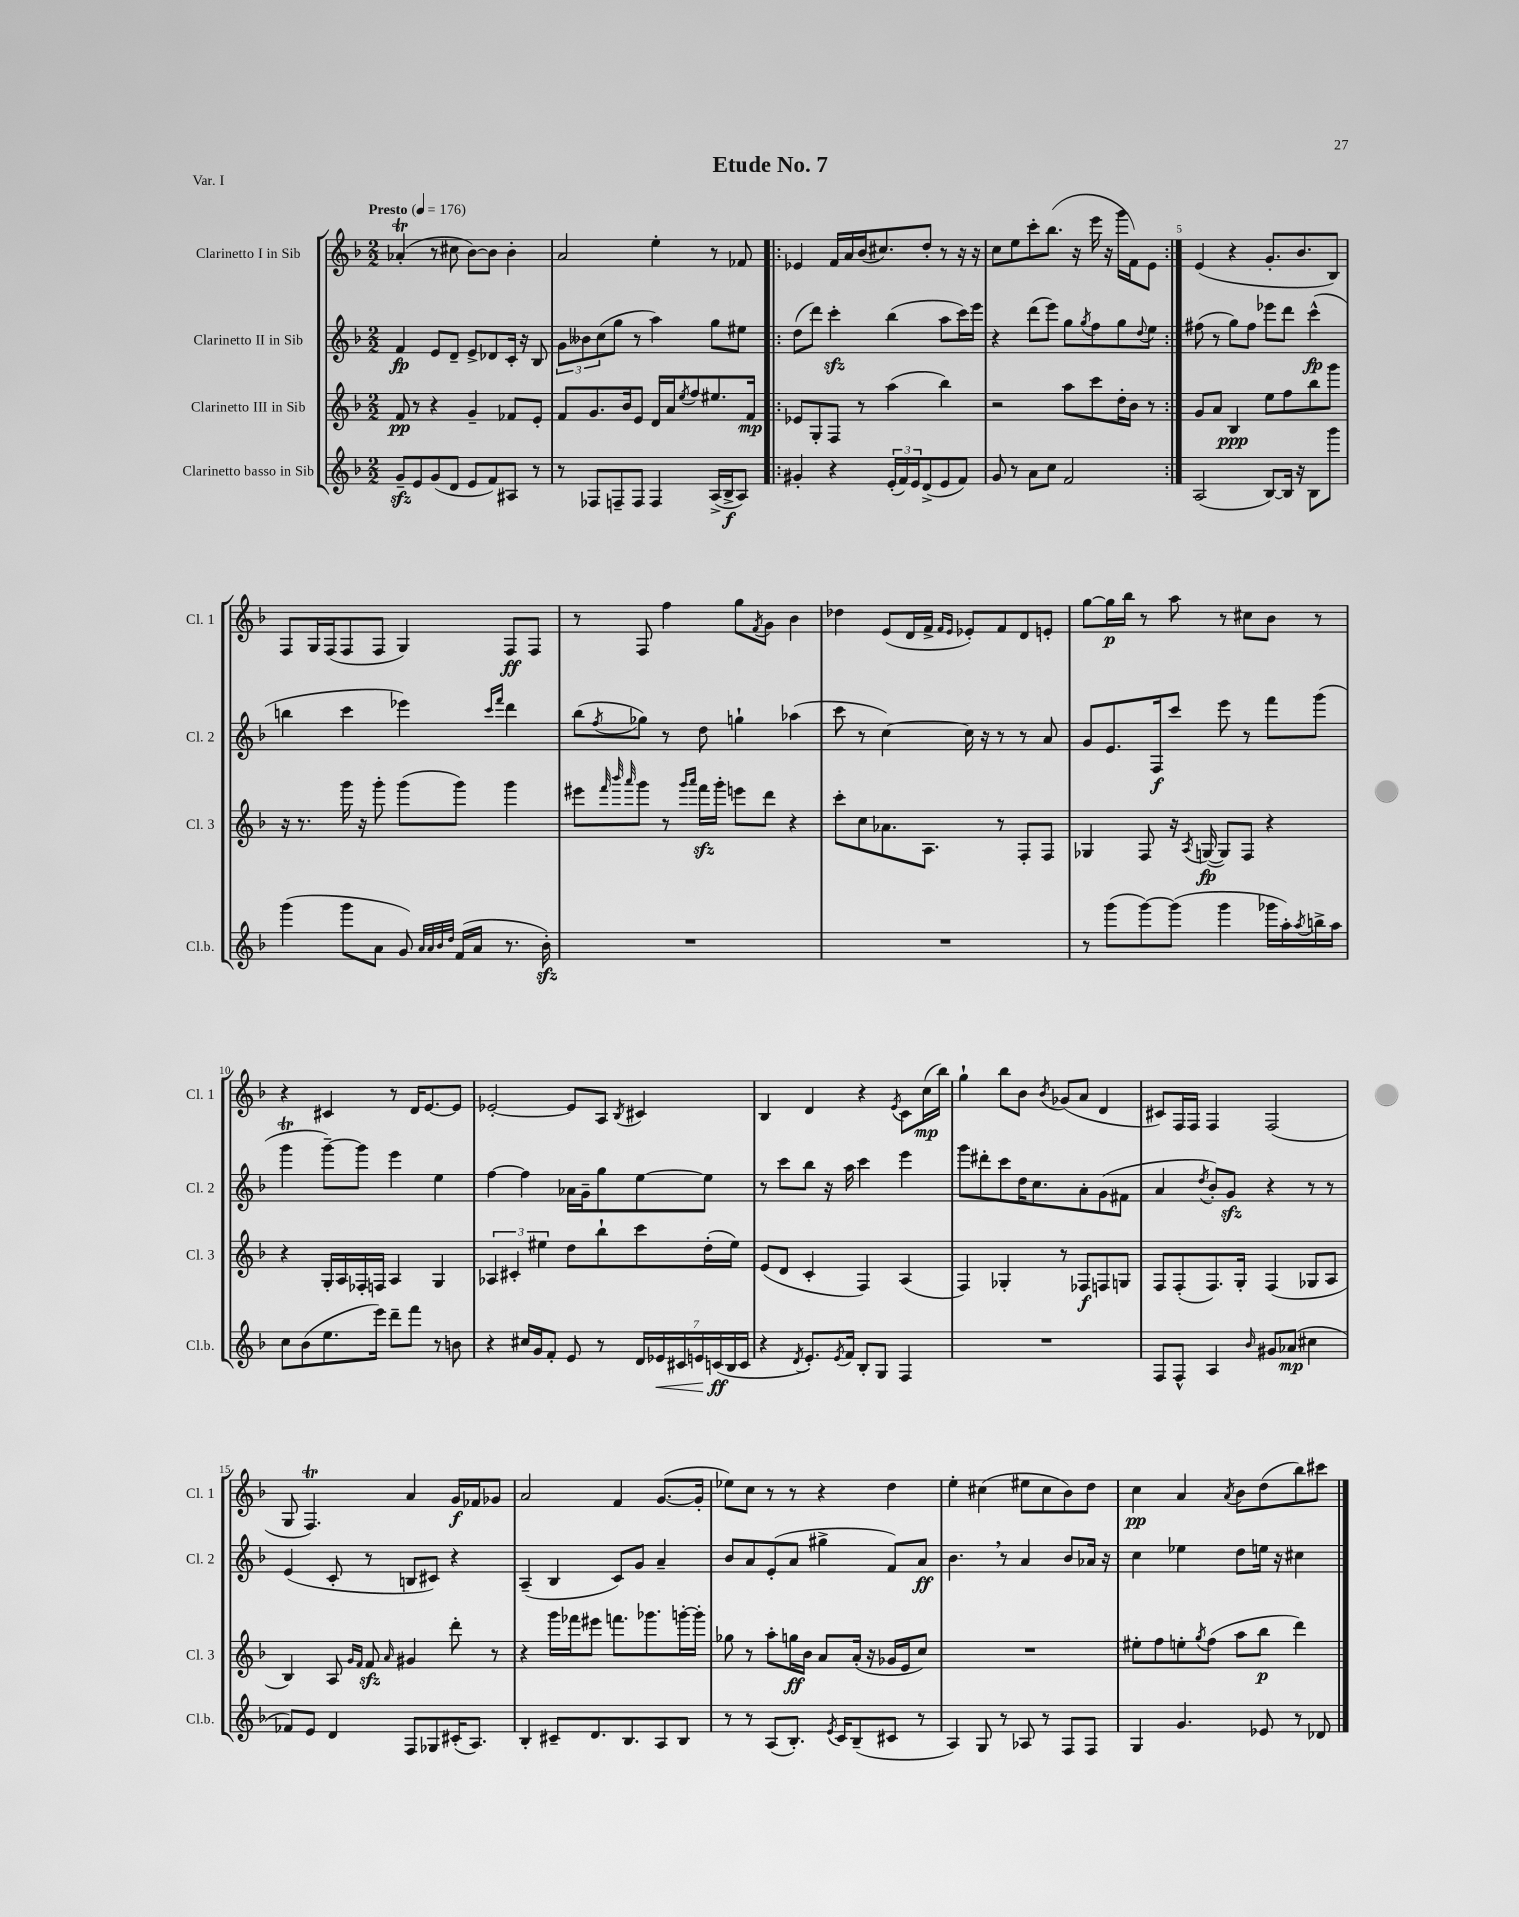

**kern	**kern	**kern	**kern
*staff4	*staff3	*staff2	*staff1
*clefG2	*clefG2	*clefG2	*clefG2
*k[b-]	*k[b-]	*k[b-]	*k[b-]
*M2/2	*M2/2	*M2/2	*M2/2
*MM176	*MM176	*MM176	*MM176
8g~	8f	4f	(4a-'
8e	8r	.	.
(8g	4r	8e	8r
8d	.	8d~	8cc#
8e	4g~	8e^	[8b-)
8f)	.	8d-	8b-]
8A#	8f-	16c'	4b-'
.	.	16r	.
8r	8e'	8B-	.
=	=	=	=
8r	8f	12g	2a
.	.	12b--	.
8F-	8.g	.	.
.	.	(12cc	.
8F~	.	8gg	.
.	16b-	.	.
8F	8e	8r	.
4F	16d	4aa)	4ee'
.	16a	.	.
.	8qee	.	.
.	8ff	.	.
(16A^	8.ee#	8gg	8r
16B-^	.	.	.
8A)	.	8ee#	8f-
.	16f	.	.
=!|:	=!|:	=!|:	=!|:
4g#'	8e-	(8dd	4e-
.	8G'	8ddd)	.
4r	8F	4ccc'	16f
.	.	.	16a
.	8r	.	(16b-
.	.	.	8.cc#)
(24e'	(4aa	(4bb-	.
24f)	.	.	.
24e	.	.	.
(8d^	.	.	8dd'
8e	4bb-)	8aa	8r
8f)	.	16ccc)	16r
.	.	16eee	16r
=	=	=	=
8g	2r	4r	8cc
8r	.	.	8ee
8a	.	(8ddd	8ccc'
8cc	.	8eee)	(8.bb-
2f	8aa	8gg	.
.	.	.	16r
.	.	8qgg	.
.	8ccc	8ff	16eee
.	.	.	16r
.	16dd'	8gg	16ggg
.	16b-	.	16f)
.	.	8qqdd	.
.	8r	8ee	8e
=:|!	=:|!	=:|!	=:|!
(2A	8g	(8ff#	(4e
.	8a	8r	.
.	4B-	8gg)	4r
.	.	8ff#	.
[8B-)	8ee	8eee-	8.g'
16B-]	8ff	8ddd	.
16r	.	.	8.b-
8B-	8bb-	(4ccc^^	.
8ggg	8ggg	.	8B-)
=	=	=	=
(4ggg	16r	4bb	8F
.	8.r	.	.
.	.	.	16G
.	.	.	(16F
8ggg	16ggg	4ccc	8F
.	16r	.	.
8a	8ggg'	.	8F
8g)	(8ggg	4eee-)	4G)
32qqa	.	.	.
32qqa	.	.	.
32qqb-	.	.	.
32qqdd	.	.	.
(16f	8ggg)	.	.
16a	.	.	.
.	.	16qqccc	.
.	.	16qqfff	.
8.r	4ggg	4ddd	8F
.	.	.	8F
16b-')	.	.	.
=	=	=	=
1r	8eee#	(8bb-	8r
.	32qqfff	.	.
.	32qqbbb-	.	.
.	32qqaaa	8qff	.
.	8ggg	8gg-)	8F
.	8r	8r	4ff
.	16qqggg	.	.
.	16qqaaa	.	.
.	16fff	8dd	.
.	16ggg'	.	.
.	8eee	4gg`	8gg
.	.	.	8qf
.	8ddd	.	8g
.	4r	(4aa-	4b-
=	=	=	=
1r	8ccc'	8ccc	4dd-
.	8cc	8r	.
.	8.a-	[4cc)	(8e
.	.	.	16d
.	8.A	.	16f^
.	.	.	16qqf
.	.	.	16qqe
.	.	16cc]	8e-')
.	.	16r	.
.	8r	8r	8f
.	8F'	8r	8d
.	8F	8a	8e'
=	=	=	=
8r	4G-	8g	[8gg
(8ggg	.	8.e	16gg]
.	.	.	16bb-
[8ggg)	8F	.	8r
.	.	16F	.
(8ggg]	16r	8ccc	8aa
.	8qA	.	.
.	([16G	.	.
4ggg	8G])	8eee	8r
.	8F	8r	8cc#
16ggg-	4r	8fff	8b-
16aa')	.	.	.
8qaa	.	.	.
16bb^	.	(8ggg	8r
16aa	.	.	.
=	=	=	=
8cc	4r	4ggg	4r
(8b-	.	.	.
8.ee	16G'	[8ggg~)	4c#
.	16A	.	.
.	16F-'	8ggg]	.
16eee)	16F	.	.
8ddd~	4A	4eee	8r
8fff	.	.	16d
.	.	.	[8.e
8r	4G	4ee	.
8b	.	.	8e]
=	=	=	=
4r	6A-	[4ff	[2e-'
.	6c#'	.	.
16cc#	.	4ff]	.
16g	.	.	.
.	6ee#	.	.
8f'	.	.	.
8e	8dd	16a-	8e-]
.	.	16g~	.
8r	8bb-`	8gg	8A
.	.	.	8qB-
28d	8ccc	[8ee	4c#
28e-	.	.	.
28c#	.	.	.
28e	.	.	.
.	(16dd'	8ee]	.
(28c	.	.	.
28B-	.	.	.
.	16ee#)	.	.
28c	.	.	.
=	=	=	=
4r	(8e	8r	4B-
.	8d	8ccc	.
8qd	.	.	.
8.e')	4c'	8bb-	4d
.	.	16r	.
8qe	.	.	.
16f	.	16aa	.
8B-'	4F)	4ccc	4r
8G	.	.	.
.	.	.	8qe
4F	(4A	4eee	8c
.	.	.	(16cc
.	.	.	16bb-)
=	=	=	=
1r	4F)	8ggg	4gg`
.	.	8ddd#'	.
.	4G-'	8ccc	8bb-
.	.	16dd	8b-
.	.	8.cc	.
.	.	.	8qb-
.	8r	.	(8g-
.	8F-	8a'	8a
.	8F	(8g	4d
.	8G	8f#	.
=	=	=	=
8F	8F	4a	8c#)
8F^^	(8F'	.	16F
.	.	.	16F
.	.	8qdd	.
4A	8.F)	8b-')	4F
.	.	8g	.
.	16G'	.	.
16qqb-	.	.	.
8g#	(4F	4r	(2F
(8a-	.	.	.
4cc#	8G-	8r	.
.	8A	8r	.
=	=	=	=
8f-)	4B-)	(4e	8G
8e	.	.	4.F)
4d	8A	8c'	.
.	16qqg	.	.
.	16qqf	.	.
.	8f	8r	.
.	16qqa	.	.
8F	4g#	8B	4a
8G-	.	8c#)	.
(16c#'	8ddd'	4r	16g
8.A)	.	.	16f-
.	8r	.	8g-
=	=	=	=
4B-'	4r	(4A~	2a
8c#~	16ggg	4B-	.
.	16fff-	.	.
8.d	8eee#	.	.
.	8.fff	8c)	4f
8.B-	.	.	.
.	.	8g	.
.	8.ggg-	.	.
8A	.	4a~	([8.g
8B-	[16ggg'	.	.
.	16ggg']	.	16g']
=	=	=	=
8r	8gg-	8b-	8ee-)
8r	8r	8a	8cc
(8A	8aa'	(8e'	8r
8.B-')	16gg	8a	8r
.	16b-	.	.
.	8a	4gg#^	4r
8qe	.	.	.
16c	.	.	.
(8B-~	(16a'	.	.
.	16r	.	.
8c#	16g-	8f)	4dd
.	16e	.	.
8r	8cc)	8a	.
=	=	=	=
4A)	1r	4.b-	4ee'
8G	.	.	(4cc#
8r	.	8r	.
8A-	.	4a	8ee#
8r	.	.	8cc#
8F	.	8b-	8b-)
8F	.	16a-	8dd
.	.	16r	.
=	=	=	=
4G	8ee#'	4cc	4cc
.	8ff	.	.
4.g	8ee'	4ee-	4a
.	8qgg	.	.
.	(8ff	.	.
.	.	.	8qa
.	8aa	8dd	8b-
8e-	8bb-	16ee	(8dd
.	.	16r	.
8r	4ddd)	4cc#	8bb-)
8d-	.	.	8ccc#
==	==	==	==
*-	*-	*-	*-
